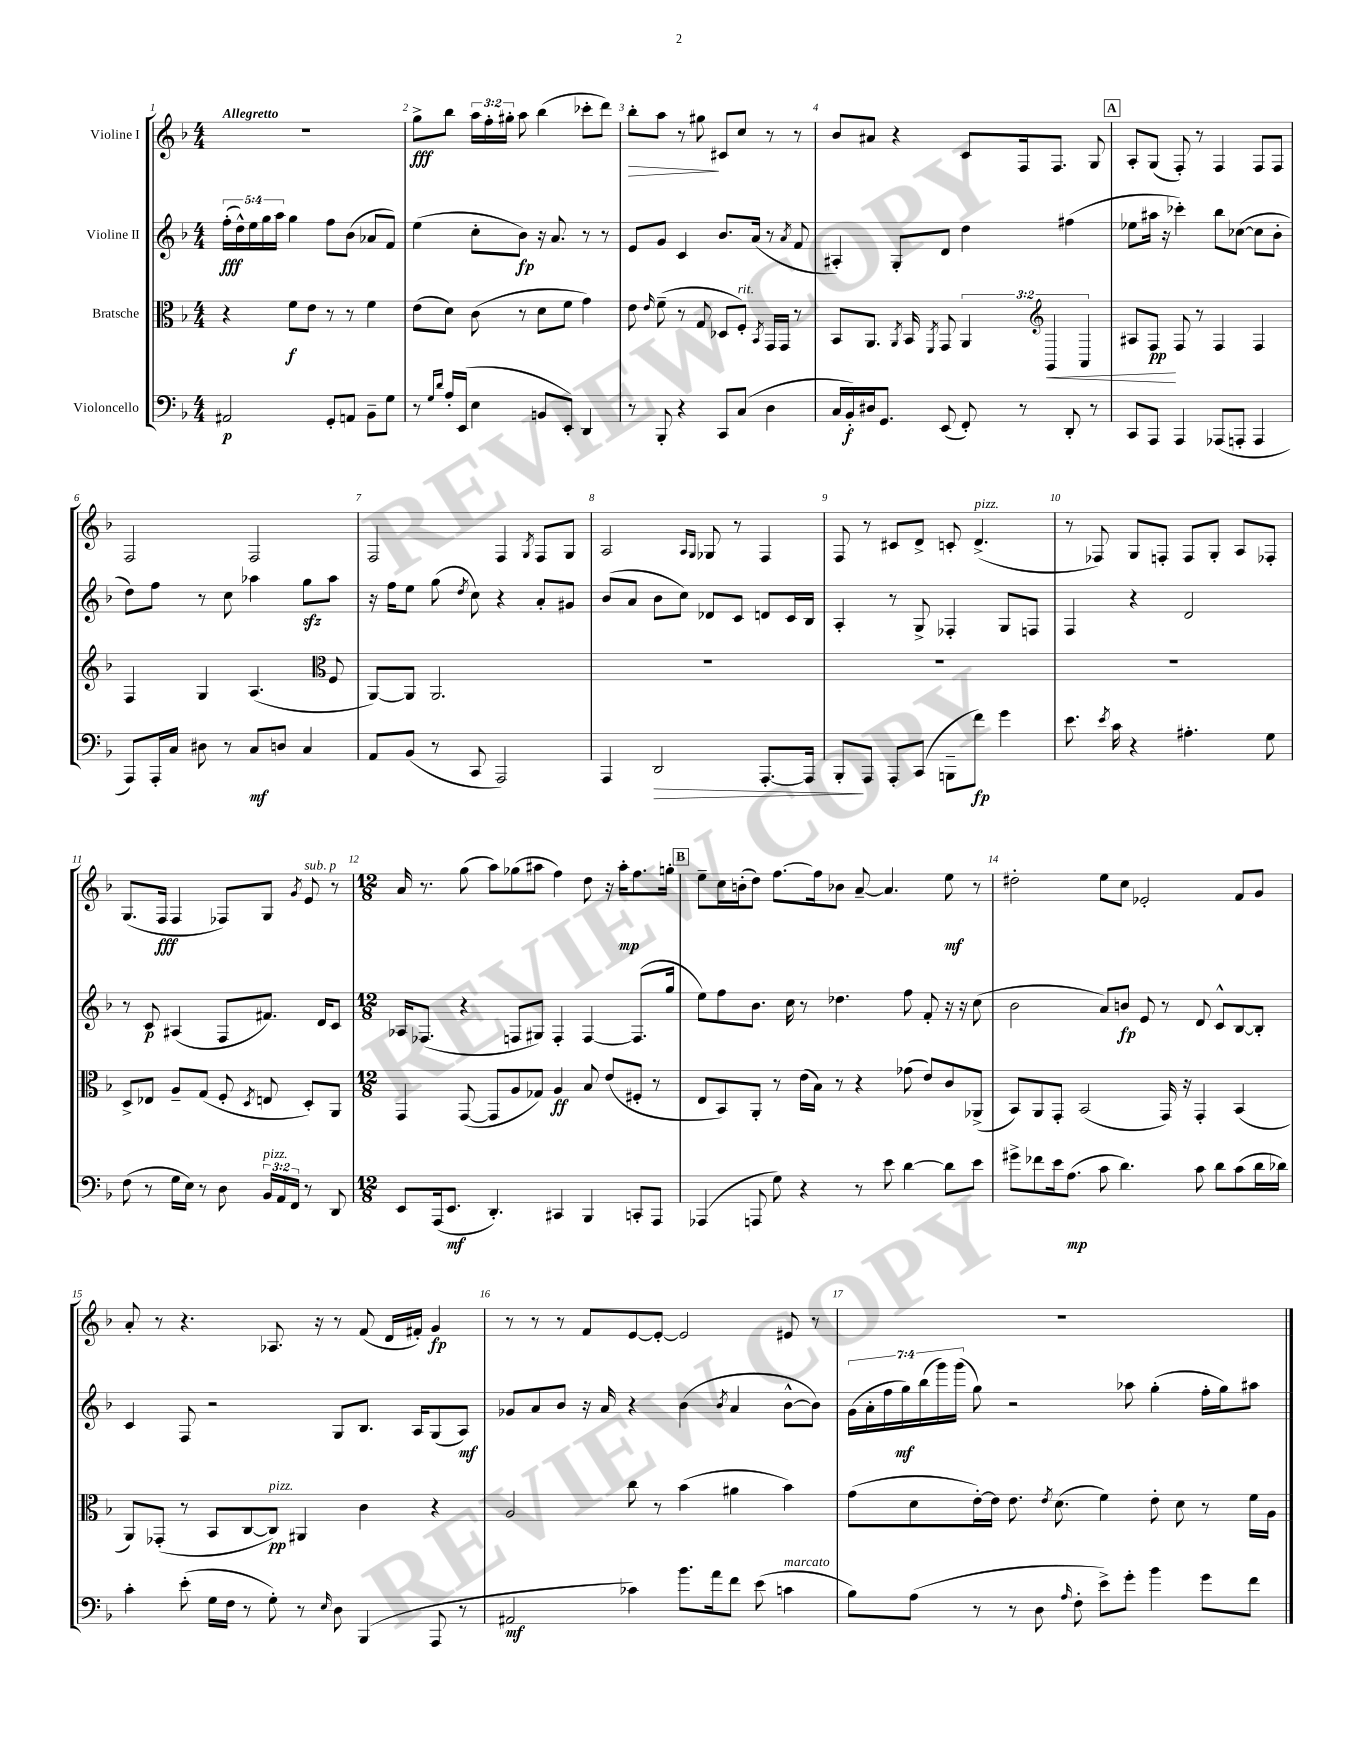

**kern	**kern	**kern	**kern
*staff4	*staff3	*staff2	*staff1
*clefF4	*clefC3	*clefG2	*clefG2
*k[b-]	*k[b-]	*k[b-]	*k[b-]
*M4/4	*M4/4	*M4/4	*M4/4
2AA#/	4r	(20ff'\LL	1r
.	.	20dd^^\)	.
.	.	20ee\	.
.	.	20gg\	.
.	.	20aa\JJ	.
.	8f\L	4gg\	.
.	8e\J	.	.
8GG'/L	8r	8ff\L	.
8AA/J	8r	(8b-\J	.
8BB-~\L	4f\	8a-/L	.
8G\J	.	8f/J)	.
=	=	=	=
8r	(8e\L	(4ee\	8gg^\L
16qqG/LL	.	.	.
16qqd/JJ	.	.	.
16A'/LL	8d\J)	.	8bb-\J
(16EE/JJ	.	.	.
4E\	(8c\	8cc'\L	24aa\LL
.	.	.	24ff'\
.	.	.	24gg#'\JJ
.	8r	8b-\J)	8aa\
8BB/L	8d\L	16r	(4bb-\
.	.	8.a/	.
8EE'/J)	8f\J	.	.
4DD/	4g\)	8r	8ccc-'\L
.	.	8r	8ddd\J)
=	=	=	=
8r	8e\	8e/L	8bb-'\L
.	16qqe/	.	.
8BBB-'/	(8f~\	8g/J	8aa\J
4r	8r	4c/	8r
.	8G/	.	8gg#\
8CC/L	8D-/L	8.b-/L	8c#/L
(8C/J	8F'/J)	.	8cc/J
.	.	(16a/Jk	.
.	8qBB-/	.	.
4D\	16GG/LL	8r	8r
.	16GG/JJ	.	.
.	.	8qa/	.
.	8r	8f/	8r
=	=	=	=
16C/LL	8BB-/L	4A#'/)	8b-/L
16BB-'/)	.	.	.
16D#/J	8.AA/J	.	8a#/J
8.GG/J	.	.	.
.	.	8G'/L	4r
.	8qAA/	.	.
.	16BB-/	.	.
.	8qFF/	.	.
(8EE/	8GG/	8d/J	.
8FF'/)	6AA/	4dd\	8c/L
8r	.	.	16F/k
.	6GG/	.	.
.	.	.	8.F/J
8DD'/	.	(4ff#\	.
.	6AA/	.	.
8r	.	.	8G/
=	=	=	=
*	*clefG2	*	*
8CC/L	8A#/L	8ee-\L	8A'/L
8AAA/J	8F/J	16aa#\Jk	(8G/J
.	.	16r	.
4AAA/	8F/	4ccc-'\)	8F'/)
.	8r	.	8r
(8AAA-/L	4F/	8bb-\L	4F/
8AAA'/J	.	([8cc-\J	.
4AAA/	4F/	8cc-\]L	8F/L
.	.	8b-'\J	8F/J
=	=	=	=
8AAA/L)	4F/	8dd\L)	2F/
16AAA'/L	.	8ff\J	.
16C/JJ	.	.	.
8D#\	4G/	8r	.
8r	.	8cc\	.
8C/L	(4.A/	4aa-\	2F/
8D/J	.	.	.
4C/	.	8gg\L	.
.	8F/	8aa-\J	.
=	=	=	=
*	*clefC3	*	*
8AA/L	[8AA/L)	16r	2F/
.	.	16ff\LK	.
(8BB-/J	8AA/]J	8ee\J	.
8r	2.AA/	(8gg\	.
.	.	8qdd/	.
8CC/	.	8cc\)	.
2AAA/)	.	4r	4F/
.	.	.	8qG/
.	.	8a'/L	8F/L
.	.	8g#/J	8G/J
=	=	=	=
4AAA/	1r	(8b-/L	2A/
.	.	8a/J	.
2DD/	.	8b-\L	.
.	.	8cc\J)	.
.	.	.	16qqA/LL
.	.	.	16qqG/JJ
.	.	8d-/L	8G-/
.	.	8c/J	8r
[8.AAA'/L	.	8d/L	4F/
.	.	16c/L	.
16AAA/]Jk	.	16B-/JJ	.
=	=	=	=
8BBB-'/L	1r	4A'/	8F/
8AAA/J	.	.	8r
8AAA'/L	.	8r	8c#/L
(8CC/J	.	8G^/	8d^/J
8BBB~\L	.	4F-'/	8c'/
8f\J)	.	.	(4.d^/
4g\	.	8G/L	.
.	.	8F/J	.
=	=	=	=
8.e\	1r	4F/	8r
.	.	.	8F-/)
8qe/	.	.	.
16c\	.	.	.
4r	.	4r	8G/L
.	.	.	8F'/J
4.A#'\	.	2d/	8F/L
.	.	.	8G'/J
.	.	.	8A/L
8G\	.	.	8F-'/J
=	=	=	=
(8F\	8D^/L	8r	(8.G/L
8r	8E-/J	8c/	.
.	.	.	16F/Jk
16G\LL	8A~/L	(4A#/	4F/
16E\JJ)	.	.	.
8r	(8G/J	.	.
8D\	8F'/	8F/L	8F-/L)
.	8qD/	.	.
24BB-/LL	8E/	8.f#/J)	8G/J
24AA/	.	.	.
24FF/JJ	.	.	.
.	.	.	8qg/
8r	8D'/L)	.	8e/
.	.	16d/LK	.
8DD/	8AA/J	8c/J	8r
=	=	=	=
*M12/8	*M12/8	*M12/8	*M12/8
8EE/L	4GG/	16A-/LK	16a/
.	.	(8.F-/J	8.r
(16AAA/k	.	.	.
8.EE/J	.	.	.
.	([8GG/	4r	(8gg\
4.DD'/)	8GG/]L	.	8aa\L)
.	8A/	8F/L	(8gg-\
.	8G-/J)	8G#/J)	8aa#\J
4CC#/	4A/	4F'/	4ff\)
4BBB-/	8B-/	[4F/	8dd\
.	(8e/L	.	16r
.	.	.	16aa#'\LK
8CC'/L	8F#'/J	(8.F/]L	8.ff\
8AAA/J	8r	.	.
.	.	16gg/Jk	16gg'\Jk
=	=	=	=
(4AAA-/	8E/L	8ee\L)	8ee~\L
.	8BB-/)	8ff\	16cc\L
.	.	.	(16b'\J
8AAA/	8AA'/J	8.b-\J	8dd\J)
8G\)	8r	.	[8.ff\L
.	.	16cc\	.
4r	(16e\LL	8r	.
.	16B-\JJ)	.	16ff\]k
.	8r	4.dd-\	8b-\J
8r	4r	.	[8a~/
8e\	.	.	4.a/]
[4d\	(8g-\	8ff\	.
.	8e/L)	8f'/	.
8d\]L	8c/	16r	8ee\
.	.	16r	.
8e\J	(8AA-^/J	(8cc\	8r
=	=	=	=
8g#^\L	8BB-/L)	2b-\	2dd#'\
8f-\	8AA/	.	.
16e\k	8GG'/J	.	.
(8.A\J	.	.	.
.	(2BB-/	.	.
8c\	.	8a/L)	8ee\L
4.d\)	.	8b/J	8cc\J
.	.	8e/	2e-'/
.	16GG/)	8r	.
.	16r	.	.
8c\	4GG'/	8d/	.
8d\L	.	8c^^/L	.
(8c\	(4BB-/	[8B-/	8f/L
16d\L	.	8B-'/]J	8g/J
16d-\JJ)	.	.	.
=	=	=	=
4c'\	8AA/L)	4c/	8a'/
.	(8GG-'/J	.	8r
(8e'\	8r	8F/	4.r
16G\LL	8BB-/L	2r	.
16F\JJ	.	.	.
8r	[8C/	.	.
8G'\)	8C/]J)	.	8.A-/
8r	4AA#/	.	.
.	.	.	16r
16qqE/	.	.	.
8D\	.	8G/L	8r
(4BBB-/	4c\	8.B-/J	(8f/
.	.	.	16d/LL
.	.	16A/LK	16f#'/JJ)
8AAA/	4r	(8G/	4g/
8r	.	8A/J)	.
=	=	=	=
2AA#/	2A/	8g-/L	8r
.	.	8a/	8r
.	.	8b-/J	8r
.	.	16r	8f/L
.	.	16a/	.
4c-\)	8cc\	4r	[8e/
.	8r	.	8e'/_J
8.b-\L	(4b-\	(4b-\	2e/]
16a\k	.	.	.
.	.	8qb-/	.
8f\J	4a#\	4a/	.
(8e\	.	.	.
4c\	4b-\)	[8b-^^\L	8e#/
.	.	8b-\]J)	8r
=	=	=	=
8B-\L)	(8g\L	(28g\LL	1.r
.	.	28a'\	.
.	.	28ff\	.
.	.	28gg\)	.
(8A\J	8d\	.	.
.	.	(28bb-\	.
.	.	28ggg\)	.
.	.	(28ggg\JJ	.
8r	[16e'\L)	8gg\)	.
.	16e\]JJ	.	.
8r	8.e\	2r	.
8D\	.	.	.
.	8qe/	.	.
.	(8.d\	.	.
16qqA/	.	.	.
8F'\	.	.	.
8e^\L)	4f\)	.	.
8g'\J	.	8aa-\	.
4b-\	8e'\	(4gg'\	.
.	8d\	.	.
8g\L	8r	16ff'\LL	.
.	.	16gg\J)	.
8f\J	16f\LL	8aa#\J	.
.	16A\JJ	.	.
==	==	==	==
*-	*-	*-	*-
